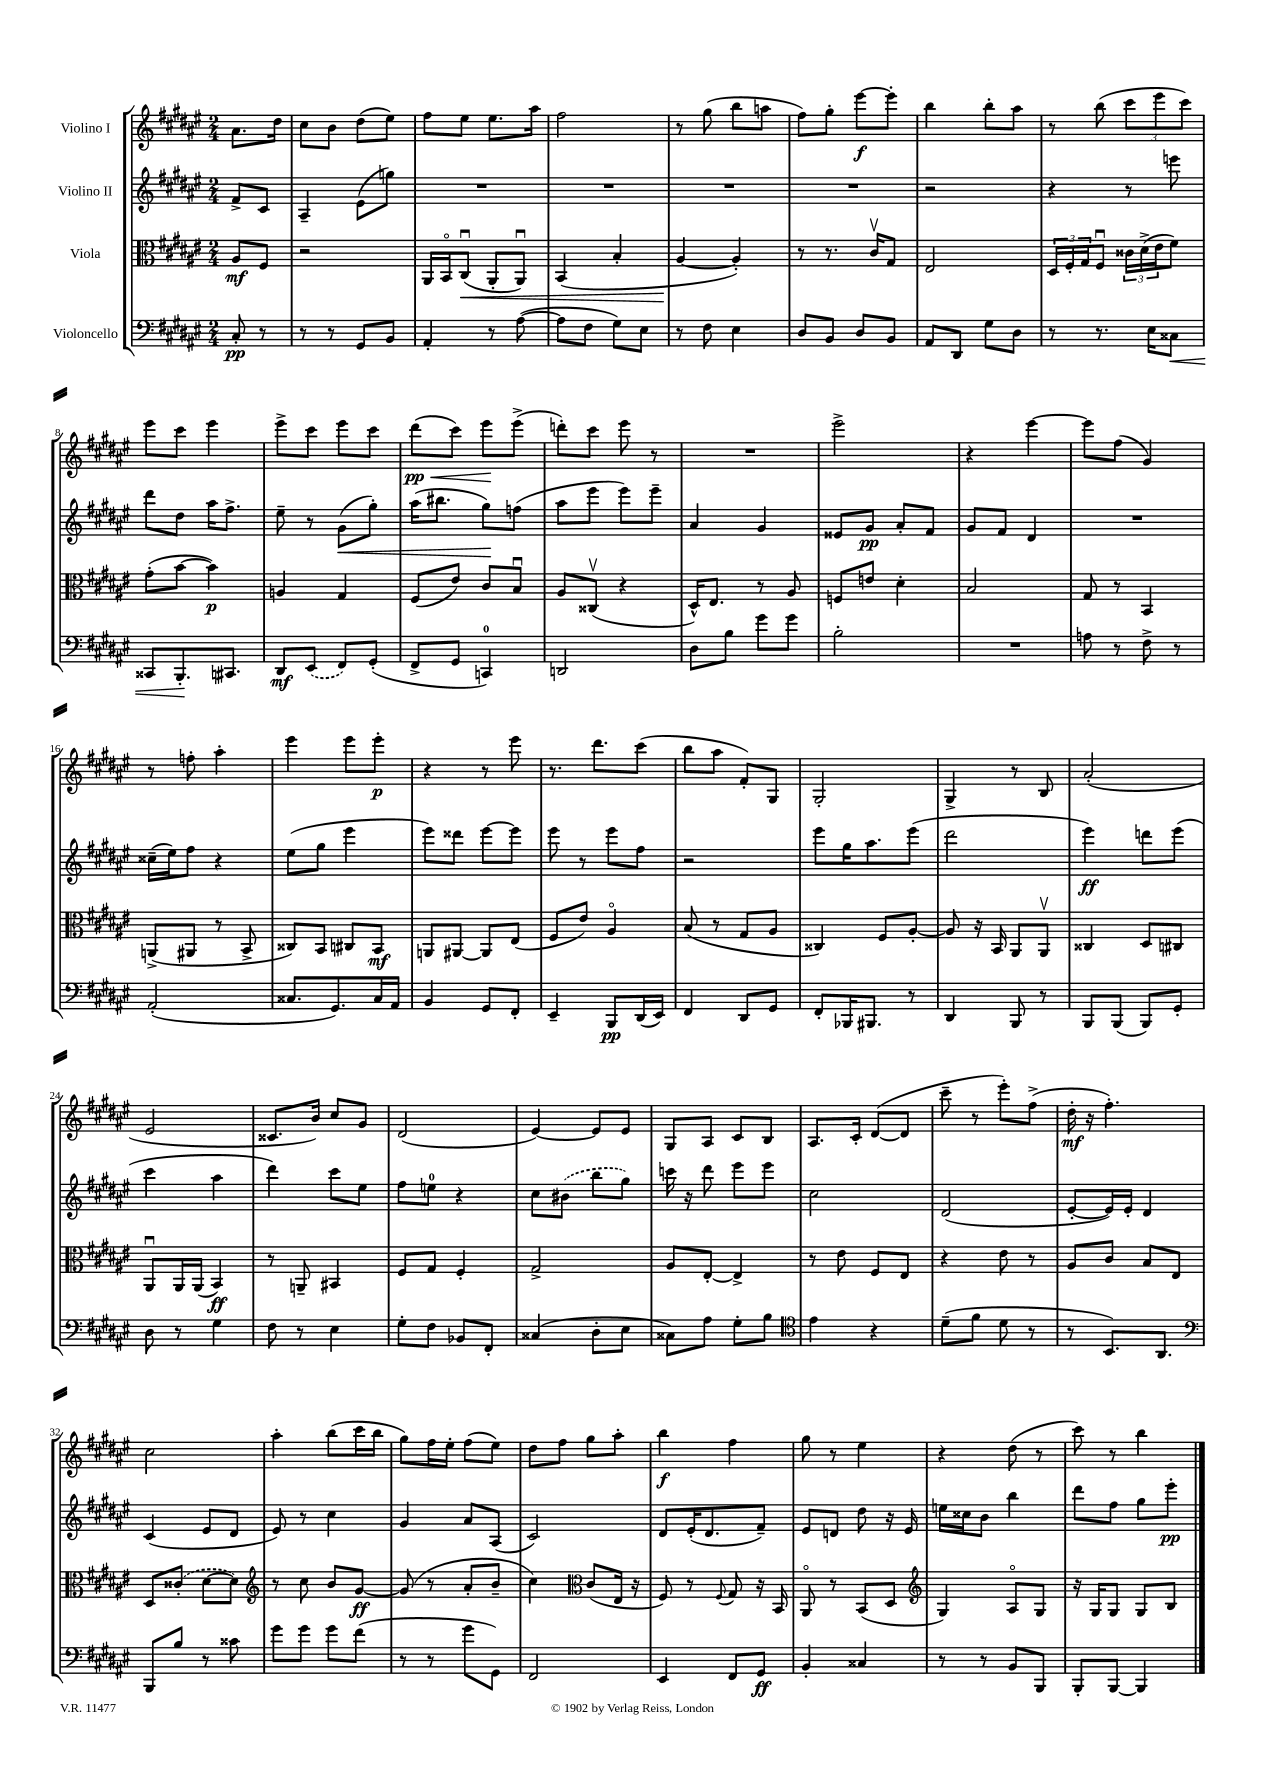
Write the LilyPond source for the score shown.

<<
\new StaffGroup <<
\new Staff = "s0" \with { instrumentName = "Violino I" } {
    \clef treble \key fis \major \numericTimeSignature \time 2/4 \partial 4
    ais'8. dis''16 |
    cis''8 b'8 dis''8( eis''8) |
    fis''8 eis''8 eis''8. ais''16 |
    fis''2 |
    r8 gis''8( b''8 a''8 |
    fis''8) gis''8-. eis'''8~\f eis'''8-. |
    b''4 b''8-. ais''8 |
    r8 b''8( \tuplet 3/2 { cis'''8 eis'''8 cis'''8) } |
    eis'''8 cis'''8 eis'''4 |
    eis'''8-> cis'''8 eis'''8 cis'''8 |
    dis'''8\pp\<( cis'''8) eis'''8\! eis'''8->( |
    d'''8-.) cis'''8 eis'''8 r8 |
    R2 |
    eis'''2-> |
    r4 eis'''4~ |
    eis'''8 fis''8( gis'4) |
    r8 f''8-. ais''4-. |
    eis'''4 eis'''8 eis'''8-.\p |
    r4 r8 eis'''8 |
    r8. dis'''8. cis'''8( |
    b''8 ais''8 fis'8-.) gis8 |
    gis2-. |
    gis4-> r8 b8 |
    ais'2-.( |
    eis'2 |
    cisis'8. b'16) cis''8 gis'8 |
    dis'2( |
    eis'4~) eis'8 eis'8 |
    gis8 ais8 cis'8 b8 |
    ais8. cis'16-. dis'8~( dis'8 |
    cis'''8-- r8 eis'''8-.) fis''8->( |
    dis''16-.\mf r16 fis''4.-.) |
    cis''2 |
    ais''4-. b''8( cis'''16 b''16 |
    gis''8) fis''16 eis''16-. fis''8( eis''8) |
    dis''8 fis''8 gis''8 ais''8-. |
    b''4\f fis''4 |
    gis''8 r8 eis''4 |
    r4 dis''8( r8 |
    cis'''8) r8 b''4 \bar "|." |
}
\new Staff = "s1" \with { instrumentName = "Violino II" } {
    \clef treble \key fis \major \numericTimeSignature \time 2/4 \partial 4
    fis'8-> cis'8 |
    ais4-- eis'8( g''8) |
    R2 |
    R2 |
    R2 |
    R2 |
    r2 |
    r4 r8 e'''8 |
    dis'''8 dis''8 ais''16 fis''8.-> |
    eis''8-- r8 gis'8\<( gis''8-.) |
    ais''16( bis''8. gis''8\!) f''8( |
    ais''8 eis'''8 eis'''8) eis'''8-- |
    ais'4 gis'4 |
    eisis'8 gis'8\pp ais'8-. fis'8 |
    gis'8 fis'8 dis'4 |
    R2 |
    cisis''16--( eis''16) fis''8 r4 |
    eis''8( gis''8 eis'''4 |
    eis'''8) disis'''8 eis'''8~ eis'''8 |
    eis'''8 r8 eis'''8 fis''8 |
    r2 |
    eis'''8 gis''16 ais''8. eis'''8( |
    dis'''2 |
    eis'''4\ff) d'''8 eis'''8( |
    cis'''4 ais''4 |
    dis'''4) cis'''8 eis''8 |
    fis''8 e''8-0 r4 |
    cis''8 \once \slurDashed bis'8( b''8 gis''8) |
    c'''16 r16 dis'''8 eis'''8 eis'''8 |
    cis''2 |
    dis'2( |
    eis'8~-. eis'16) eis'16-. dis'4 |
    cis'4( eis'8 dis'8 |
    eis'8) r8 cis''4 |
    gis'4 ais'8 ais8( |
    cis'2) |
    dis'8 eis'16-.( dis'8. fis'8--) |
    eis'8 d'8 dis''8 r16 eis'16 |
    e''16 cisis''16 b'8 b''4 |
    dis'''8 fis''8 gis''8 eis'''8-.\pp \bar "|." |
}
\new Staff = "s2" \with { instrumentName = "Viola" } {
    \clef alto \key fis \major \numericTimeSignature \time 2/4 \partial 4
    ais8\mf fis8 |
    r2 |
    ais,16 b,16\flageolet cis8\downbow\<( ais,8-. ais,8\downbow) |
    b,4( b4-. |
    ais4~\! ais4-.) |
    r8 r8. cis'16\upbow gis8 |
    eis2 |
    \tuplet 3/2 { dis16 fis16-. gis16 } fis8\downbow \tuplet 3/2 { cisis'16 dis'16->( eis'16 } fis'8) |
    gis'8-.( b'8~ b'4\p) |
    a4 gis4 |
    fis8( eis'8) cis'8 b8\downbow |
    ais8 cisis8\upbow( r4 |
    dis16-^) eis8. r8 ais8 |
    f8 e'8 dis'4-. |
    b2 |
    gis8 r8 b,4 |
    a,8->( ais,8 r8 b,8-> |
    cisis8) b,8 cis8 b,8\mf |
    a,8 ais,8~ ais,8 eis8( |
    fis8 eis'8) ais4\flageolet |
    b8( r8 gis8 ais8 |
    cisis4) fis8 ais8~-. |
    ais8 r16 b,16 ais,8 ais,8\upbow |
    cisis4 dis8 cis8 |
    ais,8\downbow ais,16 ais,16( b,4\ff) |
    r8 a,8-- bis,4 |
    fis8 gis8 fis4-. |
    gis2-> |
    ais8 eis8~-. eis4-> |
    r8 eis'8 fis8 eis8 |
    r4 eis'8 r8 |
    ais8 cis'8 b8 eis8 |
    dis8 \once \slurDashed cisis'8-.( dis'8~ dis'8) |
    \clef treble r8 cis''8 b'8 gis'8~\ff |
    gis'8( r8 ais'8-. b'8-- |
    cis''4) \clef alto cis'8( eis16 r16 |
    fis8) r8 \appoggiatura { fis8 } gis8 r16 b,16 |
    ais,8\flageolet r8 b,8( dis8 |
    \clef treble gis4) ais8\flageolet gis8 |
    r16 gis16 gis8 gis8 b8 \bar "|." |
}
\new Staff = "s3" \with { instrumentName = "Violoncello" } {
    \clef bass \key fis \major \numericTimeSignature \time 2/4 \partial 4
    cis8-.\pp r8 |
    r8 r8 gis,8 b,8 |
    ais,4-. r8 ais8~( |
    ais8 fis8 gis8) eis8 |
    r8 fis8 eis4 |
    dis8 b,8 dis8 b,8 |
    ais,8 dis,8 gis8 dis8 |
    r8 r8. eis16 cisis8\< |
    cisis,8 b,,8.-.\! cis,8. |
    dis,8\mf \once \slurDashed eis,8( fis,8) gis,8-.( |
    fis,8-> gis,8 c,4-0) |
    d,2 |
    dis8 b8 gis'8 gis'8 |
    b2-. |
    R2 |
    a8 r8 fis8-> r8 |
    ais,2-.( |
    cisis8. gis,8.) cisis16 ais,16 |
    b,4 gis,8 fis,8-. |
    eis,4-- b,,8\pp dis,16( eis,16) |
    fis,4 dis,8 gis,8 |
    fis,8-. bes,,16 bis,,8. r8 |
    dis,4 b,,8 r8 |
    b,,8 b,,8( b,,8) gis,8-. |
    dis8 r8 gis4 |
    fis8 r8 eis4 |
    gis8-. fis8 bes,8 fis,8-. |
    cisis4( dis8-. eis8 |
    cisis8) ais8 gis8-. b8 |
    \clef tenor eis'4 r4 |
    dis'8--( fis'8 dis'8 r8 |
    r8 b,8.) ais,8. |
    \clef bass b,,8 b8 r8 cisis'8 |
    gis'8 gis'8 gis'8 fis'8( |
    r8 r8 gis'8 gis,8) |
    fis,2 |
    eis,4 fis,8 gis,8\ff |
    b,4-. cisis4 |
    r8 r8 b,8 b,,8 |
    b,,8-. b,,8~ b,,4 \bar "|." |
}
>>
>>
